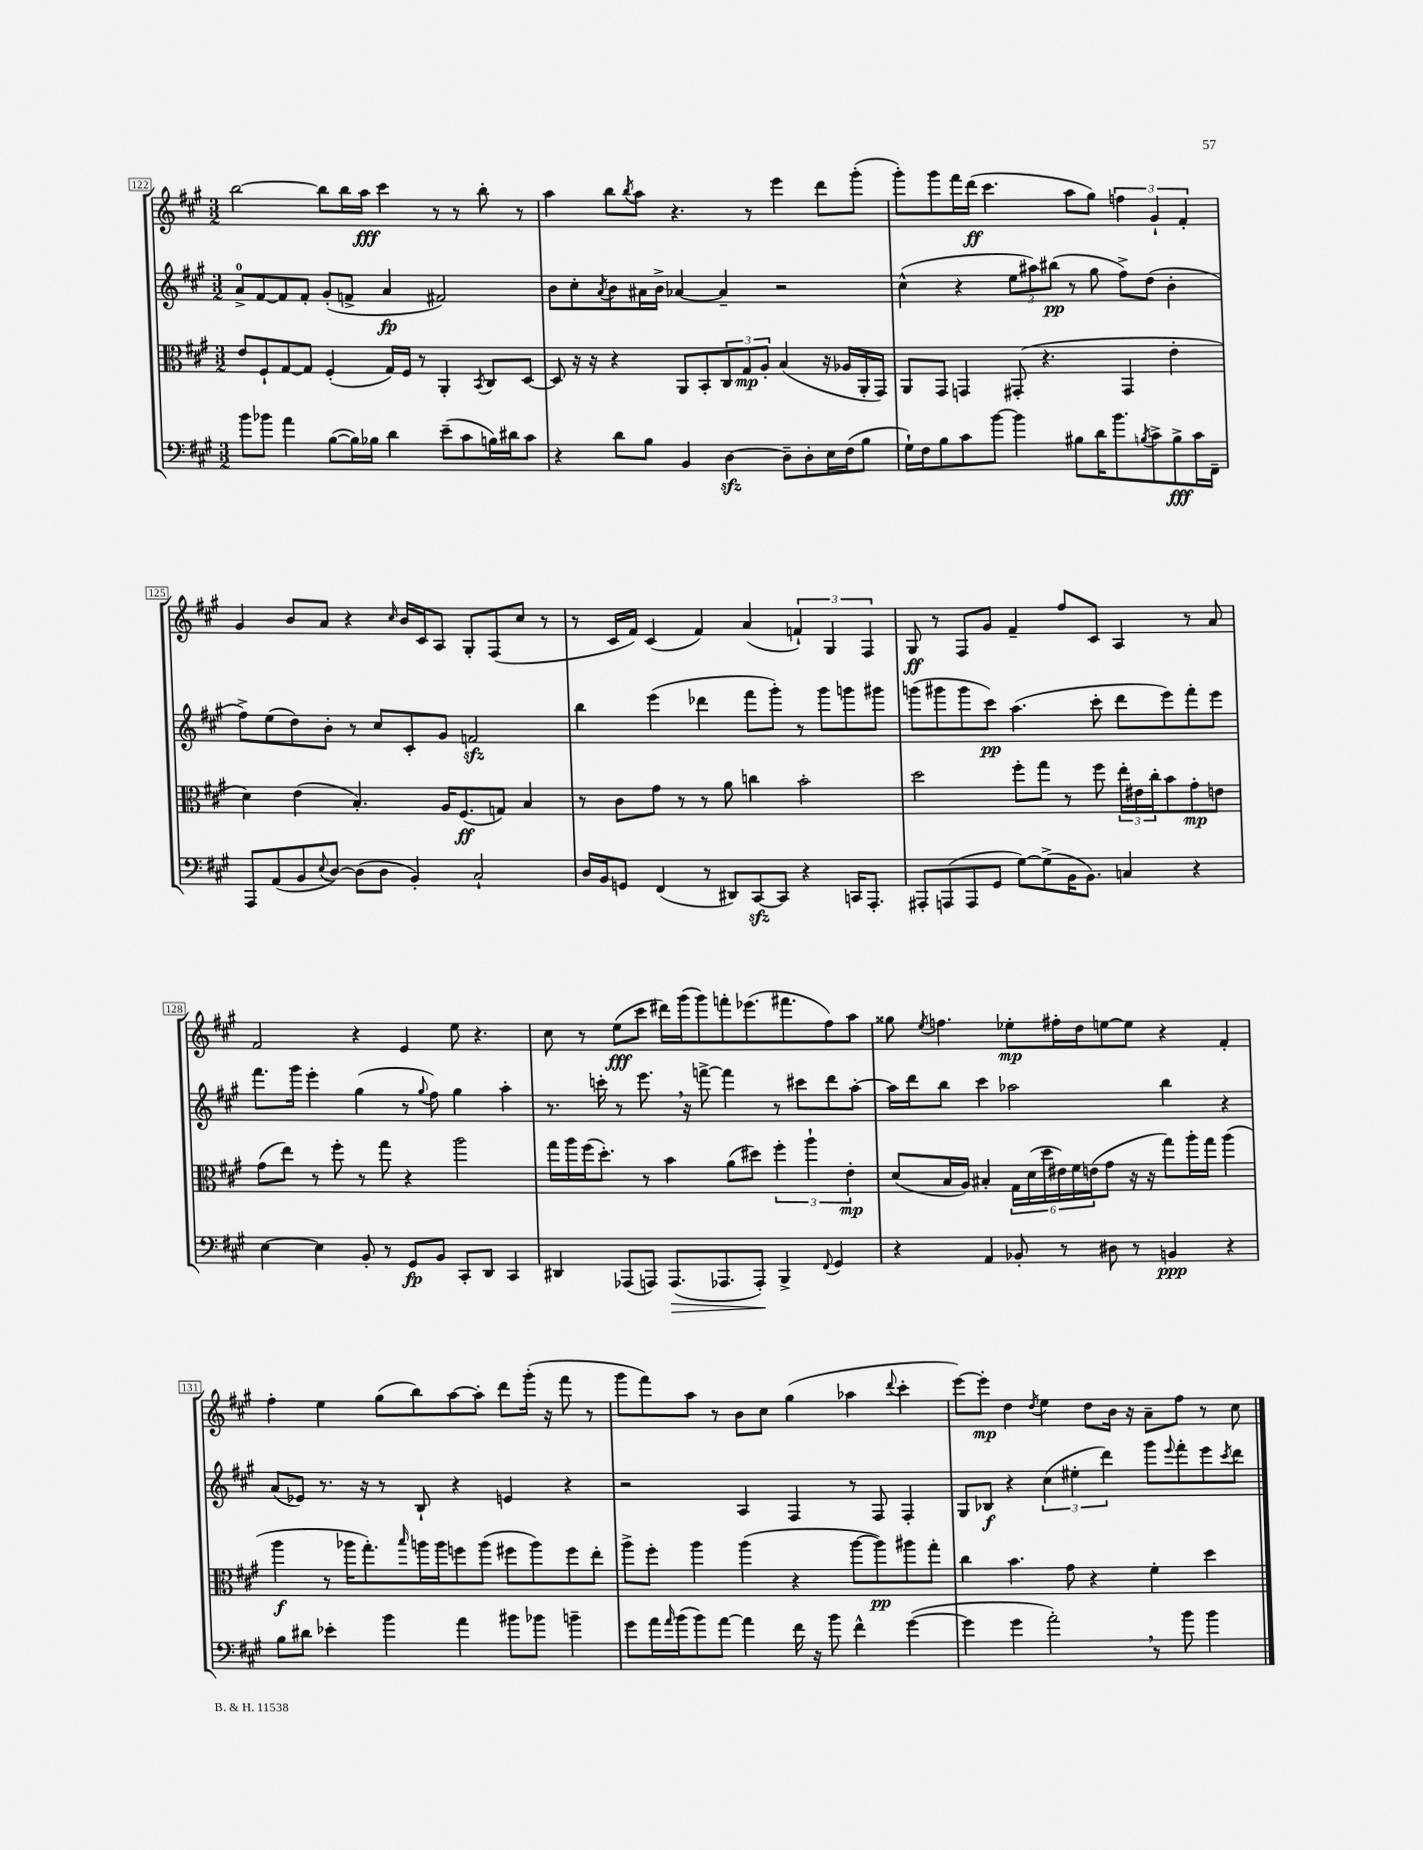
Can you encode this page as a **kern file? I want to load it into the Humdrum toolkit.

**kern	**kern	**kern	**kern
*staff4	*staff3	*staff2	*staff1
*clefF4	*clefC3	*clefG2	*clefG2
*k[f#c#g#]	*k[f#c#g#]	*k[f#c#g#]	*k[f#c#g#]
*M3/2	*M3/2	*M3/2	*M3/2
8b	8e	8a^	[2bb
8b-	8F#`	[8f#	.
4a	[8G#	8f#]	.
.	8G#]	8f#'	.
([8B	(4F#'	(8g#'	8bb]
16B])	.	8f^	16bb
16B-	.	.	16aa
4d	16G#)	4a	4ccc#
.	16F#	.	.
.	8r	.	.
(8e~	4AA'	2f#)	8r
8c#	.	.	8r
.	8qBB	.	.
16B)	8C#	.	8bb'
16d#	.	.	.
8c#	[8D	.	8r
=	=	=	=
4r	8D]	8b	4aa
.	16r	8cc#'	.
.	16r	.	.
.	.	8qa	.
8d	4r	8b	8bb
.	.	.	8qbb
8B	.	16a#	8aa
.	.	16b^	.
4BB	8AA	[4a-	4.r
.	8BB'	.	.
[4D	12C#	4a-~]	.
.	12G#	.	.
.	.	.	8r
.	12A'	.	.
8D~]	(4B	2r	4eee
8D'	.	.	.
16E	16r	.	8ddd
(16F#	16A-	.	.
8B	16AA'	.	(8ggg#'
.	16GG#)	.	.
=	=	=	=
16G#`)	8AA	(4cc#^^	8ggg#')
16F#	.	.	.
8B	8GG#	.	8ggg#
8c#	4GG	4r	16fff#
.	.	.	(16ddd
[8b	.	.	4.ccc#
4b]	(8GG#'	12ee	.
.	.	12aa#)	.
.	4.r	.	.
.	.	(12bb#	.
8B#	.	8r	8aa
16d	.	8gg#	8gg#)
8.b	.	.	.
.	4GG#	8ff#^)	6ff
8qB	.	.	.
8c#^	.	(8dd	.
.	.	.	6g#`
8B^	4e'	4b'	.
.	.	.	6f#'
16c#	.	.	.
16FF#~	.	.	.
=	=	=	=
8AAA	4d)	8ff#^)	4g#
(8AA	.	(8ee	.
8BB	(4e	8dd)	8b
8qqE	.	.	.
[8D)	.	8b'	8a
(8D]	4.B')	8r	4r
8D	.	8cc#	.
.	.	.	16qqcc#
4BB')	.	8c#'	16b
.	.	.	16c#
.	16A	8g#	8A
.	(8.F#	.	.
2C#`	.	2f	8G#'
.	8G)	.	(8F#
.	4B	.	8cc#
.	.	.	8r
=	=	=	=
16D	8r	4bb	8r
16BB	.	.	.
8GG	8c#	.	16c#
.	.	.	16f#)
(4FF#	8g#	(4eee	(4c#
.	8r	.	.
8r	8r	4ddd-	4f#)
8DD#)	8a	.	.
[8CC#	4cc	8fff#	(4a
8CC#]	.	8ggg#')	.
4r	2b'	8r	6f`)
.	.	8ggg#	.
.	.	.	6G#
16CC	.	8ggg	.
8.AAA'	.	.	.
.	.	.	6F#
.	.	8ggg#	.
=	=	=	=
8AAA#'	2dd	(8ggg	8G#
(8AAA	.	8ggg#	8r
8AAA	.	8ggg#	8F#
8GG#	.	8ccc#)	8g#
[8G#)	8ff#'	(4.aa	4f#~
(8G#^]	8gg#	.	.
16BB	8r	.	8ff#
8.BB)	.	.	.
.	8ff#	8ccc#'	8c#
4C	24ee'	8ddd	4A
.	24e#	.	.
.	24cc#'	.	.
.	8b	8eee)	.
4r	8g#'	8fff#'	8r
.	8e	8eee	8a
=	=	=	=
[4E	(8g#	8.fff#	2f#
.	8ee)	.	.
.	.	16ggg#	.
4E]	8r	4eee'	.
.	8ff#'	.	.
8BB'	8r	(4gg#	4r
8r	8gg#	.	.
8GG#	4r	8r	4e
.	.	8qqgg#	.
8BB	.	8ff#)	.
8CC#'	2aa	4gg#	8ee
8DD	.	.	4.r
4CC#	.	4aa'	.
=	=	=	=
4DD#	16gg#	8.r	8cc#
.	16aa	.	.
.	(16ff#	.	8r
.	8.dd')	16ccc'	.
(8AAA-	.	8r	(8ee
8AAA)	8r	8.eee	8ccc#
(8.AAA	4b	.	16ddd#)
.	.	16r	(16ggg#
.	.	[8fff^	8ggg#)
8.AAA-	.	.	.
.	(8a	4fff]	8fff'
8AAA-')	8dd#)	.	(8.eee-
4BBB^	6ff#'	8r	.
.	.	.	8.fff#
.	.	8ccc#	.
.	6aa`	.	.
8qqFF#	.	.	.
4GG#	.	8ddd	8ff#)
.	6e'	.	.
.	.	[8aa'	8aa
=	=	=	=
4r	(8d	16aa]	8gg##
.	.	16ddd	.
.	.	.	8qee
.	16B	8bb	4.ff
.	16A)	.	.
4AA	4B#'	4ccc#	.
8BB-'	24G#	2aa-	8ee-'
.	(24d	.	.
.	24dd	.	.
8r	24e#)	.	16ff#'
.	24f#	.	.
.	.	.	16dd
.	(24e	.	.
8D#	8g#	.	[8ee
8r	16r	.	8ee]
.	16r	.	.
4BB	8gg#)	4bb	4r
.	16aa'	.	.
.	16gg#	.	.
4r	(4aa	4r	4f#'
=	=	=	=
8B	4aa	(8a	4ff#'
8d#	.	8e-)	.
4e-'	8r	8.r	4ee
.	16aa-	.	.
.	8.gg#')	16r	.
4b	.	8r	(8gg#
.	16qqbb	.	.
.	16aa	8B`	8bb)
.	16aa	.	.
4a	8ff	4r	[8aa
.	(8aa	.	8aa']
8b#	8ff#	4e	8ddd
8b-	8aa)	.	(16ggg#'
.	.	.	16r
4b~	8ff#	4r	8fff#
.	8ee'	.	8r
=	=	=	=
8g#	8aa^	2r	8ggg#
16a	8ff#'	.	8fff#)
16qqa	.	.	.
(16b	.	.	.
8b)	4aa	.	8aa
[8a	.	.	8r
4a]	(4aa	4A	8b
.	.	.	8cc#
16f#	4r	4F#	(4gg#
16r	.	.	.
8b	.	.	.
4f#^^	[8aa	8r	4aa-
.	8aa])	8F#	.
.	.	.	8qqddd
([4g#	8aa#	4F#'	4ccc#'
.	8gg#'	.	.
=	=	=	=
4g#]	4cc#	8G#	[8eee)
.	.	8B-	8eee']
4g#	4.b	4r	4dd
.	.	.	8qdd
2a')	.	(6cc#	4ee
.	8g#	.	.
.	.	6ee#'	.
.	4r	.	8dd
.	.	6ddd)	.
.	.	.	16b
.	.	.	16r
8r	4f#'	8ggg#	8a~
.	.	8qqeee	.
8b	.	8fff#'	8ff#
4b	4dd	8eee	8r
.	.	8qccc#	.
.	.	8ddd	8cc#
==	==	==	==
*-	*-	*-	*-
